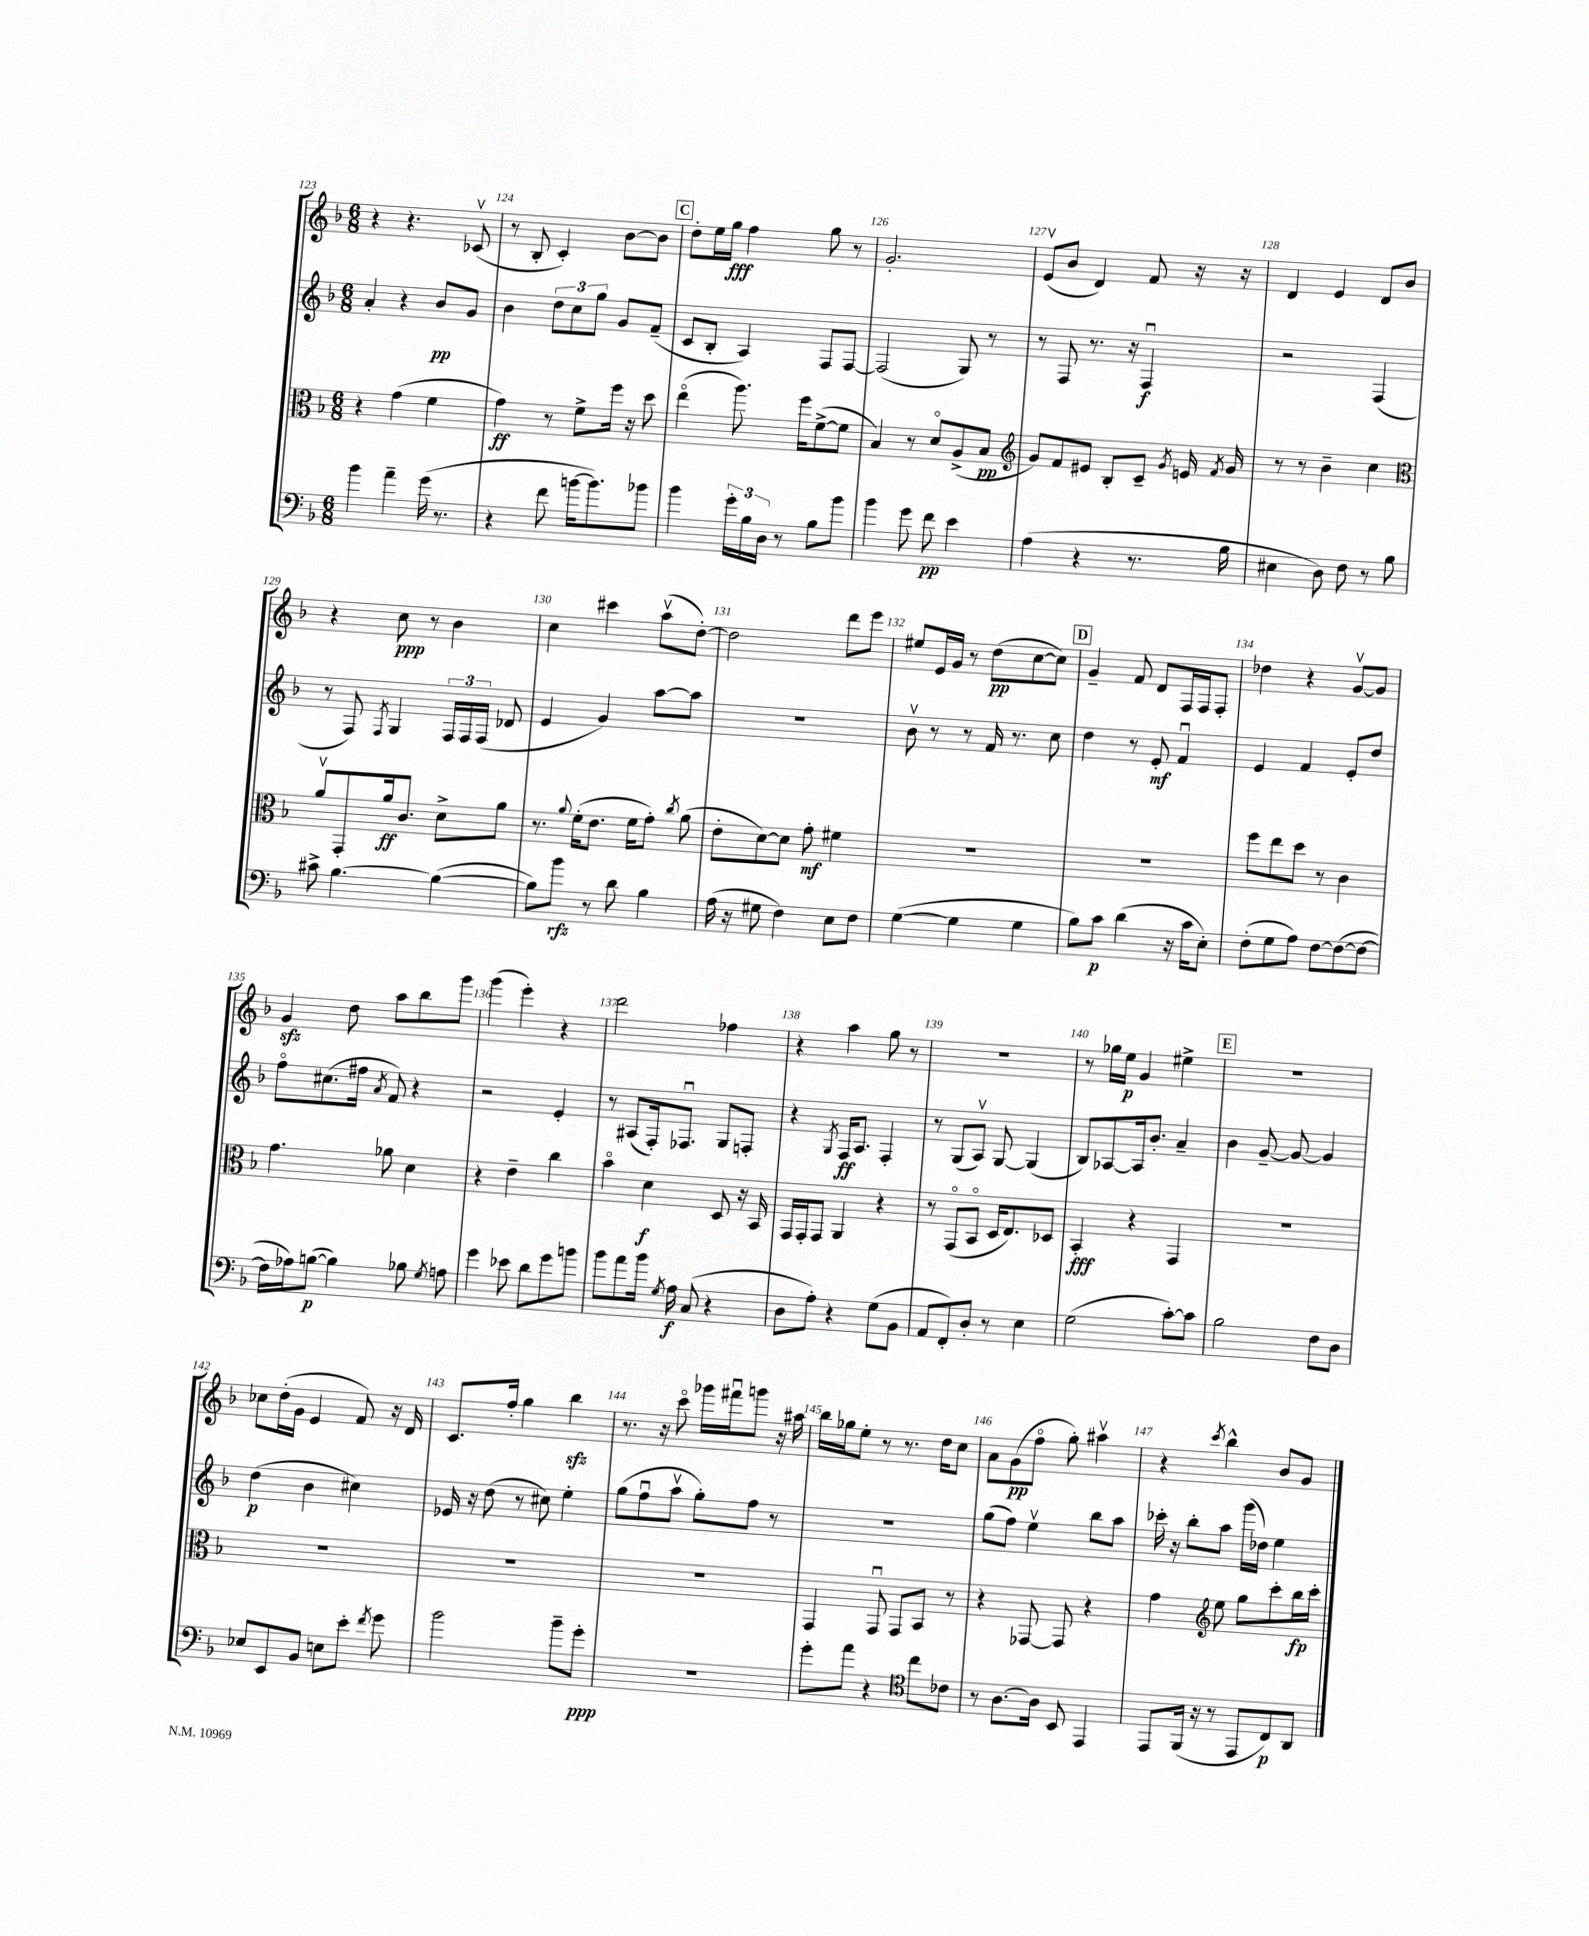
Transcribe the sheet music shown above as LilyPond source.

<<
\new StaffGroup <<
\new Staff = "s0" {
    \clef treble \key f \major \numericTimeSignature \time 6/8
    \autoBeamOff r4 r4. ces'8\upbow( |
    r8 bes8-. c'4-.) bes'8[~ bes'8] |
    \mark \markup { \box "C" } d''8[-. e''16 g''16]\fff f''4 g''8 r8 |
    g'2.-. |
    e'8[\upbow( bes'8] d'4) f'8 r16 r16 |
    d'4 e'4 d'8[ bes'8] |
    r4 c''8\ppp r8 bes'4 |
    c''4 cis'''4 a''8[\upbow( d''8]~-.) |
    d''2 d'''8[ e'''8] |
    eis''8[ e'16 g'16] r8 d''8[\pp( c''8~ c''8]) |
    \mark \markup { \box "D" } g'4-- f'8 d'8[ f16 f16 f8]-. |
    des''4 r4 g'8[~\upbow g'8] |
    g'4\sfz d''8 a''8[ bes''8 g'''8] |
    g'''4( e'''4-.) r4 |
    d'''2 fes''4 |
    r4 a''4 g''8 r8 |
    R2. |
    r8 ges''16[ e''16]\p g'4 eis''4-> |
    \mark \markup { \box "E" } R2. |
    ces''8[ d''16-.( g'16] e'4 f'8) r16 d'16 |
    c'8.[ f''16]-. g''4 bes''4\sfz |
    r8. r16 c'''8\flageolet ges'''16[ fis'''16\downbow g'''8] r16 ais''16 |
    bes''16[ ges''16 e''8]-. r8 r8. d''16[ c''8] |
    a'8[ g'8\pp( f''8]\flageolet g''8-.) ais''4\upbow |
    r4 \acciaccatura { c'''8 } bes''4-^ bes'8[ g'8] \bar "|." |
}
\new Staff = "s1" {
    \clef treble \key f \major \numericTimeSignature \time 6/8
    \autoBeamOff a'4-. r4 bes'8[\pp g'8] |
    bes'4 \tuplet 3/2 { d''8[ c''8 g''8] } g'8[ f'8]--( |
    \mark \markup { \box "C" } c'8[ bes8]-. a4) f8[ f8]~ |
    f2( g8) r8 |
    r8 f8 r8. r16 f4\downbow\f |
    r2 f4( |
    r8 f8) \acciaccatura { f8 } g4 \tuplet 3/2 { f16[ f16 f16]( } des'8 |
    e'4 g'4) a''8[~ a''8] |
    R2. |
    bes'8\upbow r8 r8 f'16 r8. c''8 |
    \mark \markup { \box "D" } d''4 r8 e'8-.\mf f'4\downbow |
    e'4 f'4 e'8[-. d''8] |
    f''8[\flageolet cis''8.( fis''16] \acciaccatura { a'8 } f'8) r4 |
    r2 e'4-. |
    r8 ais8[( f16-.) fes8.]\downbow g8[ f8]-. |
    r4 \acciaccatura { g8 } f16[\ff a8.] f4-. |
    r8 g8[( a8]\upbow) g8~ g4( |
    bes8[) aes8~ aes16 bes'8.]-. a'4-- |
    \mark \markup { \box "E" } bes'4 g'8~-- g'8~ g'4 |
    d''4\p( bes'4 cis''4) |
    ees'16 r16 d''8( r8 cis''8) e''4-. |
    g''8[( f''8\downbow a''8]\upbow g''8[-.) f''8] r8 |
    R2. |
    g''8[( f''8]) e''4\upbow bes''8[ a''8] |
    ces'''16-. r16 bes''8[-. a''8] g'''16[( des''16]) e''4 \bar "|." |
}
\new Staff = "s2" {
    \clef alto \key f \major \numericTimeSignature \time 6/8
    \autoBeamOff r4 g'4( f'4 |
    g'4\ff) r8 f'8[-> f''16] r16 d''8 |
    \mark \markup { \box "C" } e''4\flageolet( a''8.) f''16[ f'8~->( f'8] |
    bes4) r8 d'8[\flageolet a8->( bes8]\pp |
    \clef treble g'8[) f'8 eis'8] bes8[-. c'8]-- \acciaccatura { g'8 } e'16 \acciaccatura { f'8 } g'16 |
    r8 r8 bes'4-- c''4 |
    \clef alto a'8[\upbow g,8-. a'16\ff c'8.] d'8[-> a'8] |
    r8. \appoggiatura { a'8 } f'16[-.( e'8.] f'16[ g'8]-.) \acciaccatura { c''8 } a'8( |
    e'8[-. d'8~) d'8] g'8-.\mf fis'4 |
    R2. |
    \mark \markup { \box "D" } R2. |
    f''8[ e''8 d''8] r8 c'4 |
    g'4. aes'8 d'4 |
    r4 e'4-- c''4 |
    bes'4\flageolet d'4\f d8 r16 bes,16 |
    g,16[ g,16-. g,8] a,4 r4 |
    r8 g,8[\flageolet( bes,8]\flageolet d16[ e8.) des8] |
    bes,4-.\fff r4 g,4 |
    \mark \markup { \box "E" } R2. |
    R2. |
    R2. |
    R2. |
    g,4 g,8\downbow g,8[ bes,8] r8 |
    r4 ges,8~ ges,8 r4 |
    g'4 \clef treble e''8 g''8[ c'''8-. bes''16\fp c'''16]-. \bar "|." |
}
\new Staff = "s3" {
    \clef bass \key f \major \numericTimeSignature \time 6/8
    \autoBeamOff bes'4 a'4-- g'16( r8. |
    r4 f'8 b'16[~ b'8.) bes'8] |
    \mark \markup { \box "C" } bes'4 \tuplet 3/2 { g'16[-. bes16 d16] } r8 bes8[ bes'8] |
    bes'4 g'8 f'8\pp e'4 |
    a4( r4 r8. bes16 |
    eis4 d8) f8 r8 bes8 |
    cis'8-> bes4.~ bes4~( |
    bes8[) bes'8]\rfz r8 d'8 bes4 |
    a16( r16 gis8 f4) e8[ f8] |
    g4~( g4 g4 |
    \mark \markup { \box "D" } bes8[) c'8]\p d'4( r16 c'16[ e8]-.) |
    f8[-.( g8 a8]) f8[~ f8~( f8]~ |
    f16[ aes16) b8]~\p( b4) bes8 \acciaccatura { g8 } a8 |
    g'4 ees'8 d'8[ g'8 b'8] |
    bes'8[ a'8 bes'16] \acciaccatura { g8 } a16\f c8( r4 |
    d8[ a8]-.) r4 g8[( bes,8] |
    a,8[ f,8-.) d8]-. r8 e4 |
    g2( c'8[~-.) c'8] |
    \mark \markup { \box "E" } bes2 f8[ d8] |
    ees8[ e,8 bes,8] e8[ e'8]-. \acciaccatura { f'8 } g'8 |
    bes'2 bes'8[-- g'8]-.\ppp |
    R2. |
    g'8[-. a'8] r4 \clef tenor c''8[ ces'8] |
    r8 a8.[~ a16] bes,8 e,4 |
    e,8[ f,16]( r16 r8 e,8[ c8\p) a,8] \bar "|." |
}
>>
>>
\layout { \context { \Score currentBarNumber = #123 \override BarNumber.break-visibility = ##(#f #t #t) barNumberVisibility = #all-bar-numbers-visible } }
